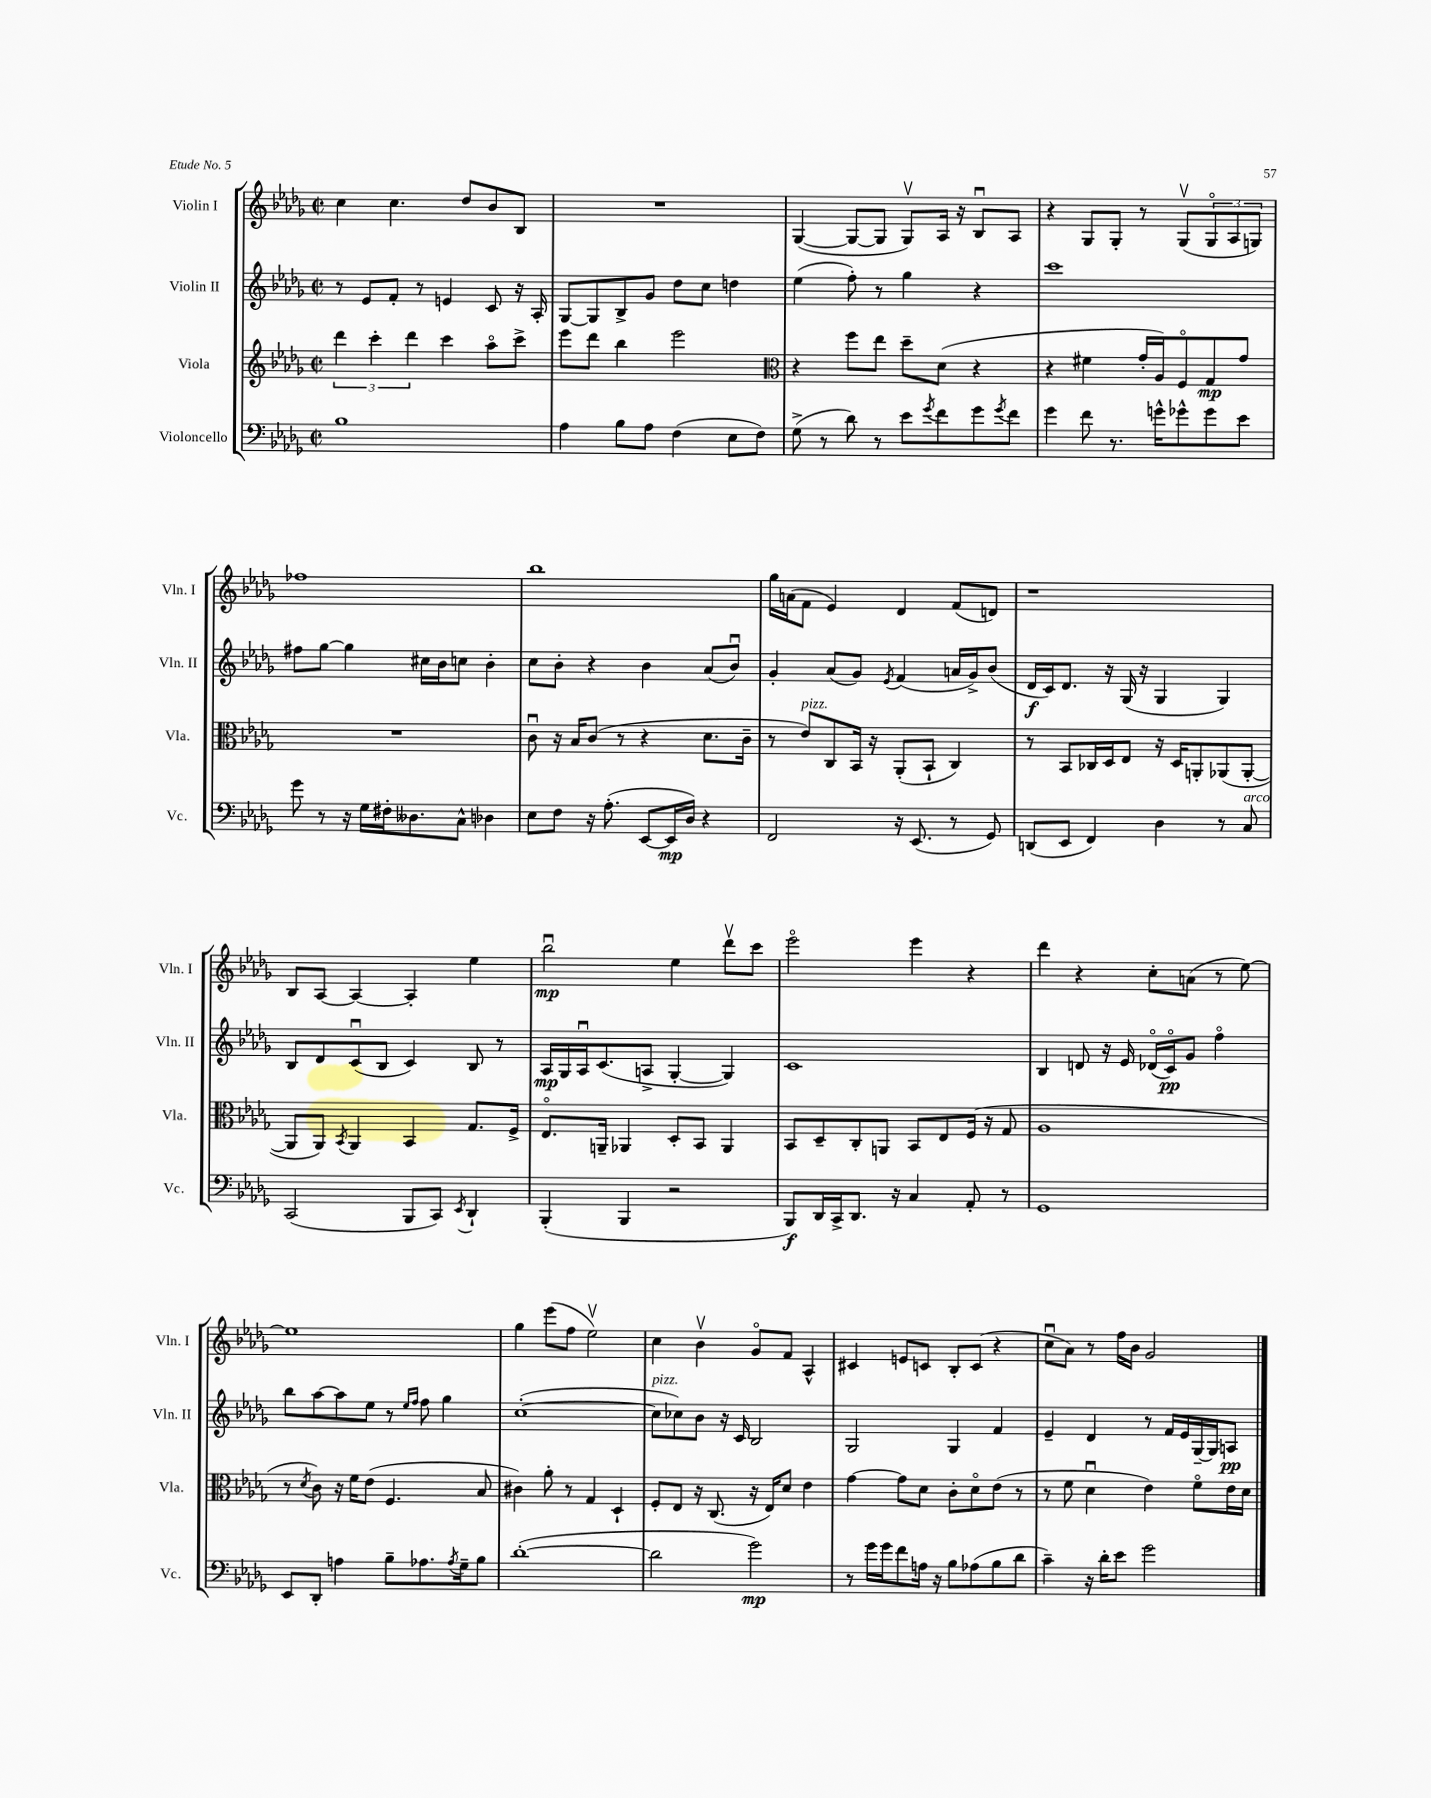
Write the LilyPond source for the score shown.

<<
\new StaffGroup <<
\new Staff = "s0" \with { instrumentName = "Violin I" shortInstrumentName = "Vln. I" } {
    \clef treble \key des \major \defaultTimeSignature \time 2/2
    c''4 c''4. des''8 bes'8 bes8 |
    R1 |
    ges4~( ges8~ ges8 ges8\upbow) aes16 r16 bes8\downbow aes8 |
    r4 ges8 ges8-. r8 ges8\upbow( \tuplet 3/2 { ges8\flageolet aes8 g8) } |
    fes''1 |
    bes''1 |
    ges''16 a'16( f'8 ees'4) des'4 f'8( d'8) |
    r1 |
    bes8 aes8~ aes4~ aes4-. ees''4 |
    bes''2\downbow\mp ees''4 des'''8\upbow c'''8 |
    ees'''2\flageolet ees'''4 r4 |
    des'''4 r4 c''8-. a'8( r8 ees''8~) |
    ees''1 |
    ges''4 ees'''8( f''8 ees''2\upbow) |
    c''4 bes'4\upbow ges'8\flageolet f'8 aes4-^ |
    cis'4 e'8 c'8 bes8-. c'8( r4 |
    c''8\downbow aes'8) r8 f''16 bes'16 ges'2 \bar "|." |
}
\new Staff = "s1" \with { instrumentName = "Violin II" shortInstrumentName = "Vln. II" } {
    \clef treble \key des \major \defaultTimeSignature \time 2/2
    r8 ees'8 f'8-. r8 e'4 c'8 r16 aes16-. |
    ges8~ ges8 bes8-> ges'8 des''8 c''8 d''4 |
    ees''4( f''8-.) r8 ges''4 r4 |
    c'''1 |
    fis''8 ges''8~ ges''4 cis''16 bes'16 c''8 bes'4-. |
    c''8 bes'8-. r4 bes'4 aes'8( bes'8\downbow) |
    ges'4-. aes'8( ges'8) \acciaccatura { ees'8 } f'4( a'16 ges'16->) bes'8( |
    des'16\f c'16) des'8. r16 ges16( r16 ges4 ges4) |
    bes8 des'8 c'8\downbow( bes8 c'4) bes8 r8 |
    aes16\mp ges16 aes16\downbow c'8.( a8-> ges4~-. ges4) |
    c'1 |
    bes4 d'8 r16 ees'16 des'16\flageolet( c'16\flageolet\pp) ges'8 f''4\flageolet |
    bes''8 aes''8~ aes''8 ees''8 r8 \grace { ees''16 f''16 } f''8 ges''4 |
    c''1~-.( |
    c''8^\markup { \italic "pizz." } ces''8) bes'8 r16 c'16 bes2 |
    ges2 ges4 f'4 |
    ees'4-- des'4 r8 f'16 ees'16 ges16~-- ges16 a8\pp \bar "|." |
}
\new Staff = "s2" \with { instrumentName = "Viola" shortInstrumentName = "Vla." } {
    \clef treble \key des \major \defaultTimeSignature \time 2/2
    \tuplet 3/2 { des'''4 c'''4-. des'''4 } c'''4 aes''8\flageolet c'''8-> |
    ees'''8 des'''8 bes''4 ees'''2 |
    \clef alto r4 f''8 ees''8 des''8-- des'8( r4 |
    r4 fis'4 ges'16-. aes16) f8\flageolet ges8\mp ges'8 |
    R1 |
    c'8\downbow r16 bes16 c'8( r8 r4 des'8. c'16-- |
    r8 ees'8^\markup { \italic "pizz." }) c8 bes,16 r16 aes,8-.( bes,8-! c4) |
    r8 bes,8 ces16 des16 ees8 r16 des16 a,8-. aes,8( aes,8~-. |
    aes,8 aes,8) \acciaccatura { bes,8 } aes,4 bes,4 ges8. f16-> |
    ees8.\flageolet a,16-- aes,4 des8-. bes,8 aes,4 |
    bes,8 des8-- c8-. a,8 bes,8 ees8 f16( r16 ges8 |
    aes1 |
    r8 \acciaccatura { des'8 } c'8) r16 f'16 ees'8( f4. bes8 |
    cis'4) aes'8-. r8 ges4 des4-! |
    f8-. ees8 r16 c8.( r16 ees16) des'8 ees'4 |
    ges'4~ ges'8 des'8 c'8-. des'8\flageolet ees'8( r8 |
    r8 f'8 des'4\downbow ees'4) f'8\flageolet ees'16 des'16 \bar "|." |
}
\new Staff = "s3" \with { instrumentName = "Violoncello" shortInstrumentName = "Vc." } {
    \clef bass \key des \major \defaultTimeSignature \time 2/2
    bes1 |
    aes4 bes8 aes8 f4( ees8 f8) |
    ges8->( r8 des'8) r8 ees'8 \acciaccatura { ges'8 } f'8 ges'8 \acciaccatura { ges'8 } f'8 |
    ges'4 f'8 r8. g'16-^ ges'8-^ ges'8 ees'8 |
    ges'8 r8 r16 ges16 fis16-. deses8. c8-^ des4 |
    ees8 f8 r16 aes8.-.( ees,8~ ees,16\mp des16) r4 |
    f,2 r16 ees,8.( r8 ges,8) |
    d,8( ees,8 f,4) des4 r8 c8^\markup { \italic "arco" } |
    c,2( bes,,8 c,8) \acciaccatura { ees,8 } des,4-! |
    bes,,4-.( bes,,4 r2 |
    bes,,8\f) des,16 c,16-> des,8. r16 c4 aes,8-. r8 |
    ges,1 |
    ees,8 des,8-. a4 bes8-- aes8. \acciaccatura { aes8 } ges16-- bes8 |
    des'1~-.( |
    des'2 ges'2\mp) |
    r8 ges'16 ges'16 f'8 a16 r16 bes8 aes8( bes8 des'8 |
    c'4--) r16 des'16-. ees'8 ges'2 \bar "|." |
}
>>
>>
\layout { \context { \Score \remove "Bar_number_engraver" } }
